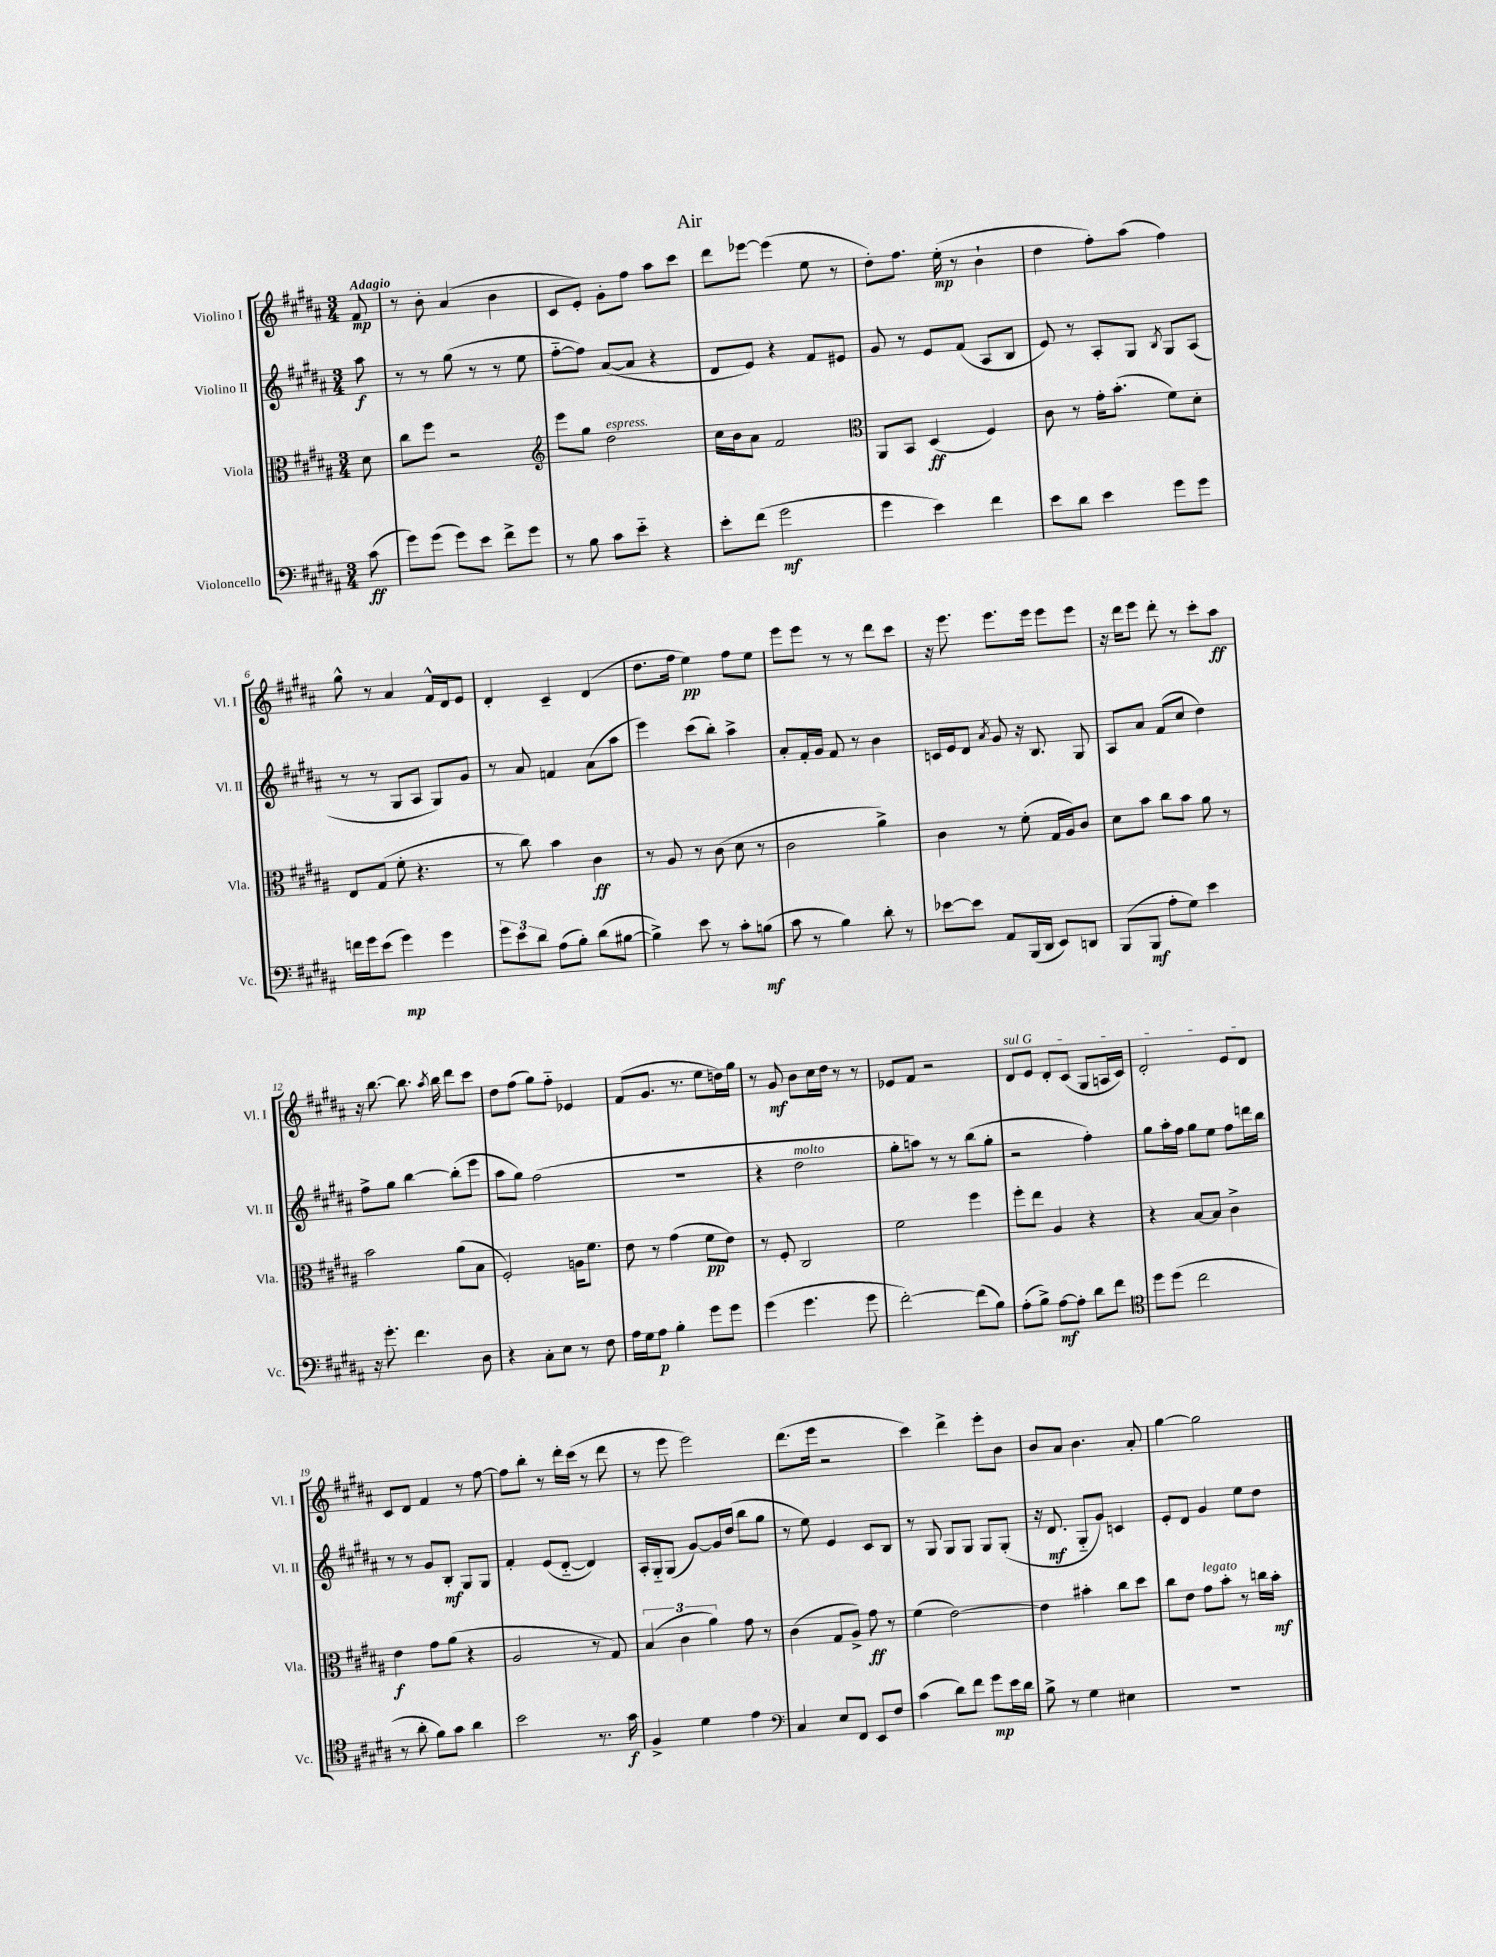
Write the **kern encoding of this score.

**kern	**kern	**kern	**kern
*staff4	*staff3	*staff2	*staff1
*clefF4	*clefC3	*clefG2	*clefG2
*k[f#c#g#d#a#]	*k[f#c#g#d#a#]	*k[f#c#g#d#a#]	*k[f#c#g#d#a#]
*M3/4	*M3/4	*M3/4	*M3/4
(8c#	8d#	8aa#	8f#
=	=	=	=
8g#)	8cc#	8r	8r
(8g#	8ff#	8r	8b'
8g#)	2r	(8gg#	(4a#
8e	.	8r	.
8f#^	.	8r	4b
8g#	.	8ee	.
=	=	=	=
*	*clefG2	*	*
8r	8eee	[8ff#'~	8c#
8B	8gg#	8ff#])	8e')
8c#	2dd#	([8a#	8g#'
8e'~	.	8a#]	8ff#
4r	.	4r	8aa#
.	.	.	8ccc#
=	=	=	=
8e'	16cc#	8d#	8ddd#
.	16b	.	.
(8f#	8a#	8e)	[8eee-
2g#	2f#	4r	(4eee-]
.	.	8f#	8ee
.	.	8e#	8r
=	=	=	=
*	*clefC3	*	*
4g#	8AA#	8g#	8dd#')
.	8BB	8r	8.ff#
4e)	(4D#	8e	.
.	.	.	(16ee'
.	.	(8f#	8r
4f#	4F#)	8A#	4b`
.	.	8B	.
=	=	=	=
8e	8c#	8e)	4dd#
8d#	8r	8r	.
4e	16g#'	8A#'	8ff#')
.	(8.b'	.	.
.	.	8G#	(8aa#
.	.	8qB	.
8g#	8f#)	8G#	4ff#)
8g#	8d#'	(8A#	.
=	=	=	=
16f	8E	8r	8gg#^^
16g#	.	.	.
(8e	(8G#	8r	8r
4g#)	8f#'	8G#	4a#
.	4.r	8A#	.
4g#	.	8G#)	16f#^^
.	.	.	16d#
.	.	8g#	8e
=	=	=	=
12g#	8r	8r	4d#'
12e	.	.	.
.	8cc#)	8a#	.
12d#	.	.	.
(8A#	4b	4f	4c#~
8B')	.	.	.
(8d#	4c#	(8a#	(4d#
[8B#	.	8aa#	.
=	=	=	=
4B#^])	8r	4eee)	8.dd#
.	8A#	.	.
.	.	.	16ff#
8e	8r	(8ccc#	4ee)
8r	(8c#	8bb')	.
8c#'	8d#	4aa#^	8ff#
(8B	8r	.	8ee
=	=	=	=
8c#	2c#	8a#'	8eee
8r	.	16f#'	8eee
.	.	16g#	.
4B)	.	8f#	8r
.	.	8r	8r
8d#'	4a#^)	4b	8ddd#
8r	.	.	8ccc#
=	=	=	=
[8e-	4c#	16c	16r
.	.	16e	8.eee
8e-]	.	8d#	.
.	.	8qa#	.
8AA#	8r	8g#	8.eee
(16BBB	(8f#'	16r	.
16DD#	.	8.B	16eee
8EE)	16G#	.	8eee
.	16A#)	.	.
8DD	8c#	8G#	8eee
=	=	=	=
(8BBB	8d#	8A#	16r
.	.	.	16ddd#
8BBB	8b	8a#	8eee
8A#'	8cc#	(8f#	8ddd#'
8G#)	8b	8cc#	8r
4e	8a#	4dd#)	8ccc#'
.	8r	.	8aa#
=	=	=	=
16r	2b	8ff#^	16r
8.g#'	.	.	[8.bb
.	.	8gg#	.
4.f#	.	[4bb	8.bb]
.	.	.	8qaa#
.	.	.	16bb
.	(8a#	(8bb']	8ddd#
8D#	8B	8eee	8ccc#
=	=	=	=
4r	2F#')	8aa#	8dd#
.	.	8gg#)	(8ff#
8C#'	.	(2ff#	8gg#)
8E	.	.	8ff#'~
8r	16A	.	4e-
.	8.f#	.	.
8F#	.	.	.
=	=	=	=
16A#	8e	2.r	(8f#
16G#	.	.	.
8A#	8r	.	8.g#
4B'	(4g#	.	.
.	.	.	8.r
8g#	8f#	.	8ee
8g#	8e)	.	16dd)
.	.	.	16gg#
=	=	=	=
(4g#	8r	4r	8r
.	8F#'	.	8g#
4.g#	2C#	2dd#	8b
.	.	.	16cc#
.	.	.	16dd#
.	.	.	8r
8g#	.	.	8r
=	=	=	=
[2f#')	2f#	8gg#'	8e-
.	.	8aa)	8f#
.	.	8r	2r
.	.	8r	.
(8f#]	4ff#	(8bb	.
8B)	.	8gg#'	.
=	=	=	=
(8A#'	8ff#'	2r	8d#
8B^)	8ee	.	8e
[8A#	4A#	.	8d#'
8A#']	.	.	(8c#
8d#	4r	4ff#')	8G#
8f#	.	.	16A
.	.	.	16c#)
=	=	=	=
*clefC4	*	*	*
8dd#	4r	8gg#	2d#'
(8dd#	.	16aa#'	.
.	.	16ff#	.
2cc#	[8B	8gg#	.
.	8B]	8ee	.
.	4c#^	8ff#	8e
.	.	16ddd	8d#
.	.	16bb	.
=	=	=	=
8r	4e	8r	8c#
8a#'	.	8r	8d#
8f#)	8g#	8g#	4f#
8g#	(8a#	8B'	.
4a#	4r	8G#	8r
.	.	8G#	[8ff#
=	=	=	=
2b	2A#	4f#'	8ff#]
.	.	.	8bb'
.	.	(8e	8r
.	.	[8d#'~	16ddd#'
.	.	.	(16ccc#
8.r	8r	4d#])	8r
.	8G#)	.	8ddd#
16g#	.	.	.
=	=	=	=
4F#^	(6B	16A#'	8r
.	.	16G#'~	.
.	.	(8G#	8eee
.	6c#	.	.
4d#	.	[8g#)	2eee)
.	6a#)	.	.
.	.	16g#]	.
.	.	(16dd#	.
4e	8g#	8bb	.
.	8r	8gg#	.
=	=	=	=
*clefF4	*	*	*
4C#	(4c#	8r	(8.ddd#
.	.	8ee)	.
.	.	.	16eee
8E	8G#	4e	2r
8FF#	8A#^)	.	.
8EE	8g#	8c#	.
8F#	8r	8B	.
=	=	=	=
(4c#	(4f#	8r	4ccc#)
.	.	8G#	.
8d#)	[2e)	8G#	4ddd#^
8f#	.	8G#	.
8g#	.	8G#	8eee'
16e	.	(8G#'	8b
16d#	.	.	.
=	=	=	=
8B^	4e]	16r	8b
.	.	8.d#	.
8r	.	.	8a#
4G#	4b#'	8G#'~	4.b
.	.	8g#)	.
4E#	8cc#	4c	.
.	8dd#	.	8a#'
=	=	=	=
2.r	8cc#	8e'	[4gg#
.	8e	8d#	.
.	8g#	4g#	2gg#]
.	8b'	.	.
.	8r	8ee	.
.	16cc	8dd#	.
.	16b'	.	.
==	==	==	==
*-	*-	*-	*-
